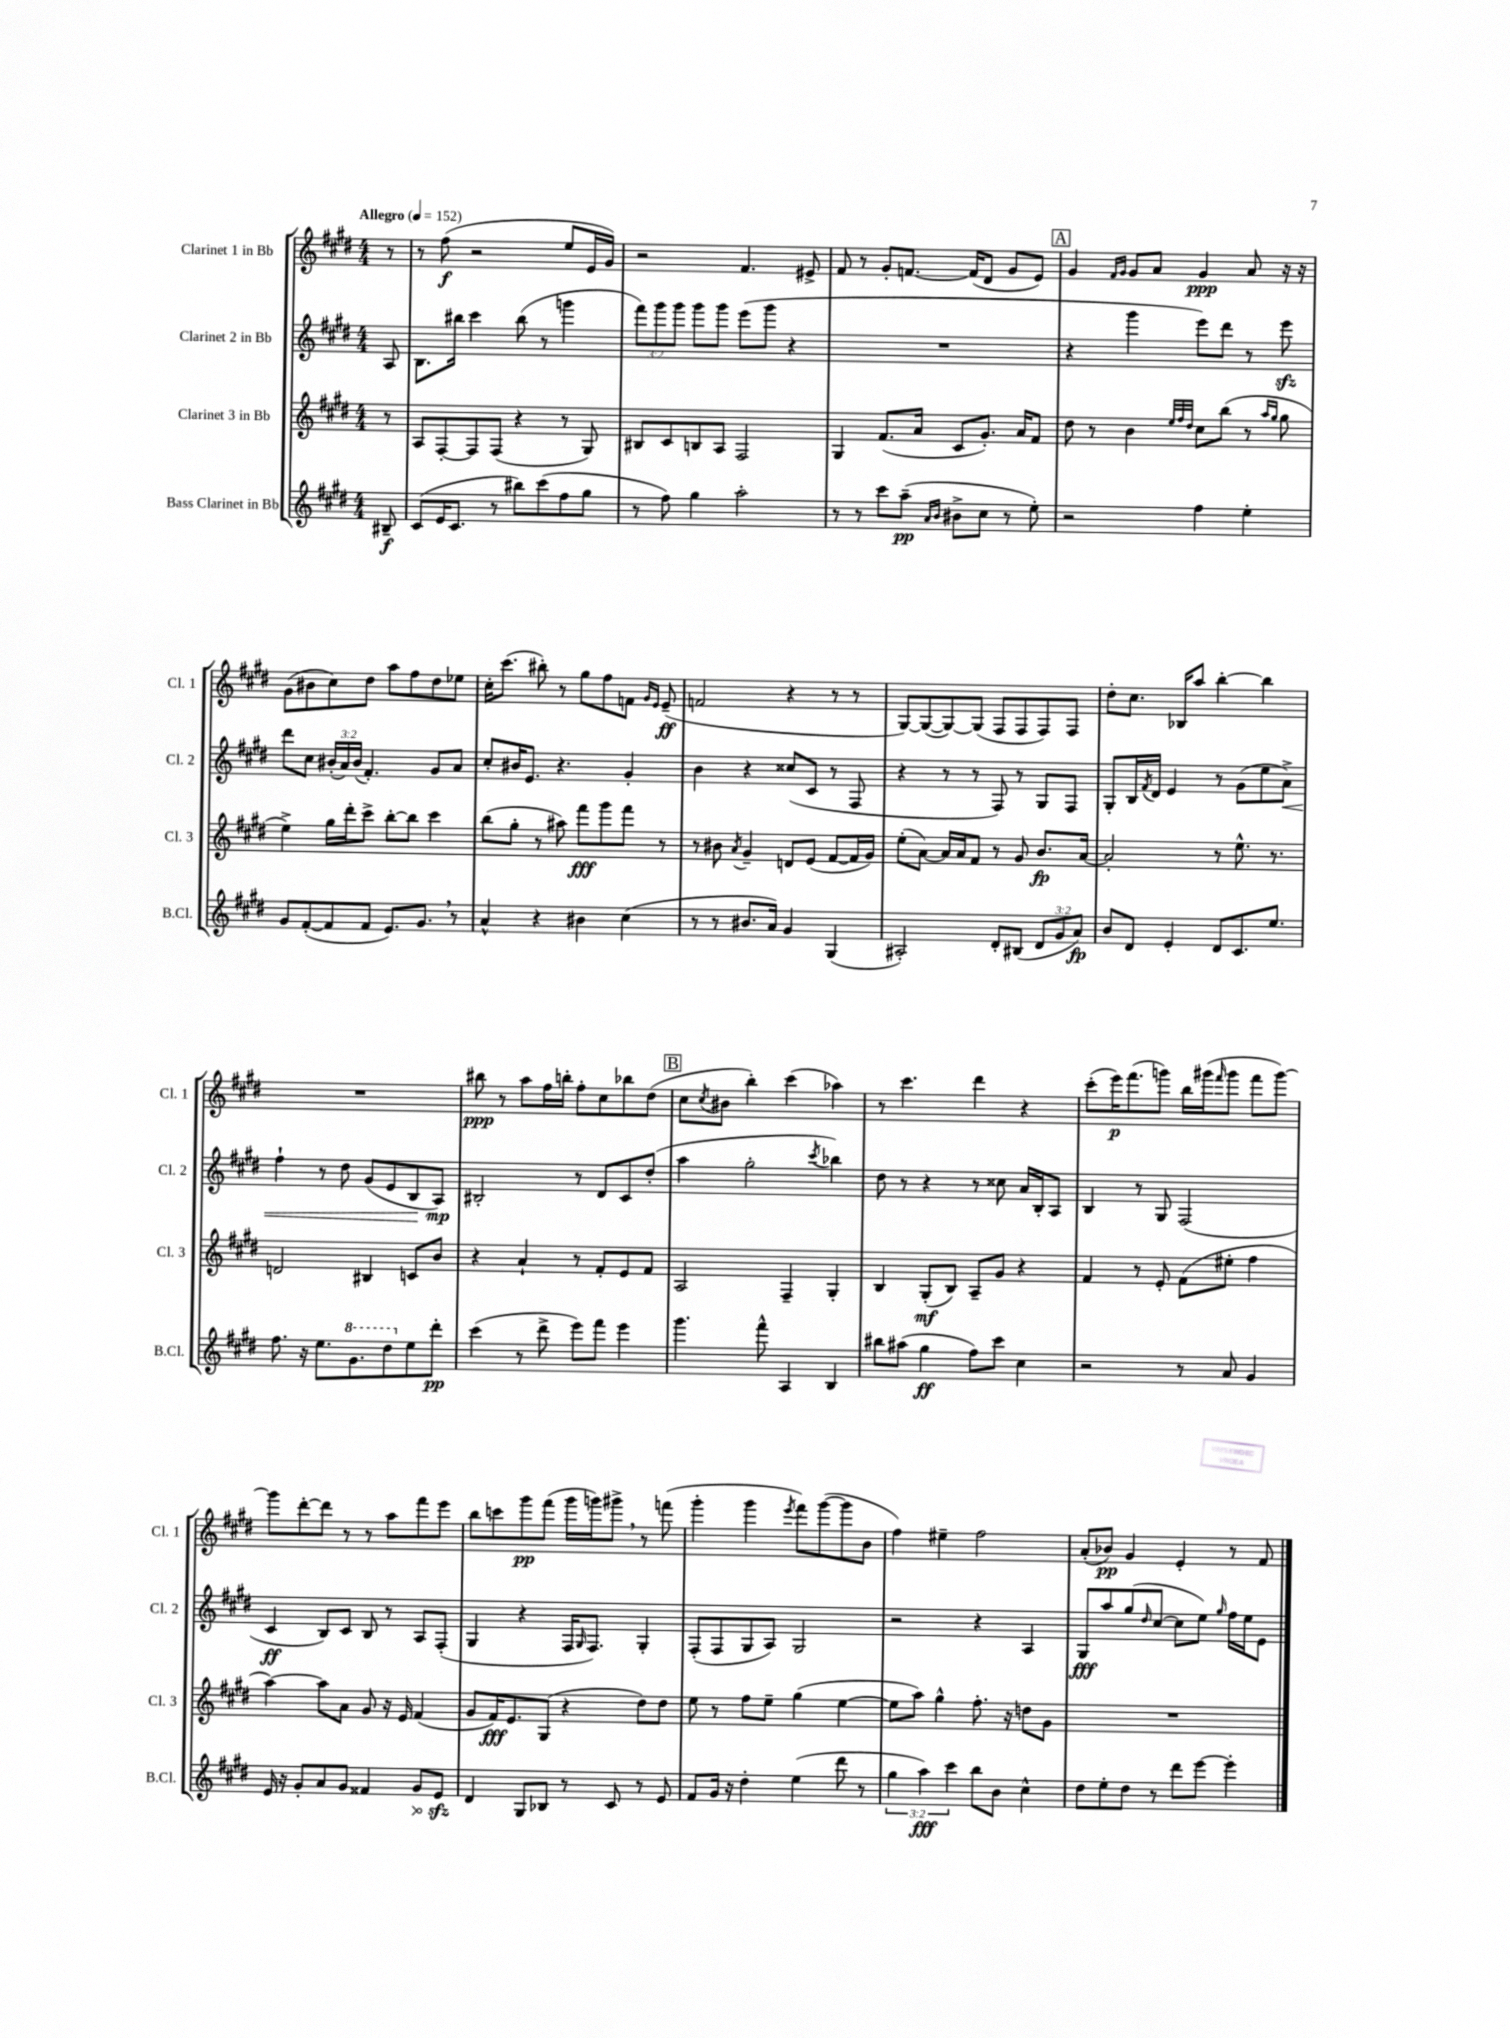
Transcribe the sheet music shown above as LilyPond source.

<<
\new StaffGroup <<
\new Staff = "s0" \with { instrumentName = "Clarinet 1 in Bb" shortInstrumentName = "Cl. 1" } {
    \clef treble \key e \major \numericTimeSignature \time 4/4 \partial 8 \tempo "Allegro" 4 = 152
    r8 |
    r8 fis''8\f( r2 e''8 e'16 gis'16) |
    r2 fis'4. eis'8-> |
    fis'8 r8 gis'8-. f'8.~ f'16( dis'8 gis'8 e'8) |
    \mark \markup { \box "A" } gis'4 \grace { fis'16 gis'16 } gis'8 a'8 gis'4\ppp a'8 r16 r16 |
    gis'8( bis'8 cis''8) dis''8 a''8 fis''8 dis''8 ees''8 |
    cis''16-. cis'''8.( bis''8-.) r8 gis''8 fis''8 f'8 \grace { gis'16 e'16 } e'8--\ff( |
    f'2 r4 r8 r8 |
    gis8~) gis8~( gis8~) gis8( fis8 fis8 fis8) fis8 |
    dis''8-. cis''8. bes16 a''8 b''4~-. b''4 |
    R1 |
    bis''8\ppp r8 a''8 fis''16 b''16-. fis''8-. cis''8 bes''8 dis''8( |
    \mark \markup { \box "B" } cis''8 \acciaccatura { cis''8 } bis'8 b''4-.) cis'''4( aes''4) |
    r8 cis'''4. dis'''4 r4 |
    cis'''8-.( e'''16\p) fis'''8.( g'''8) b''16 gis'''16( \grace { fis'''16 } gis'''8 fis'''8 gis'''8~) |
    gis'''8 dis'''8~-. dis'''8 r8 r8 a''8 fis'''8 e'''8 |
    b''8 c'''8 gis'''8\pp fis'''8( gis'''16 g'''16) gis'''8-> \breathe r8 f'''8( |
    gis'''4-. gis'''4 \acciaccatura { e'''8 } fis'''8) gis'''8~( gis'''8 b'8 |
    fis''4) eis''4-- fis''2 |
    a'8-.( bes'8\pp) gis'4 e'4-. r8 fis'8 \bar "|." |
}
\new Staff = "s1" \with { instrumentName = "Clarinet 2 in Bb" shortInstrumentName = "Cl. 2" } {
    \clef treble \key e \major \numericTimeSignature \time 4/4 \override Staff.TupletNumber.text = #tuplet-number::calc-fraction-text \partial 8
    a8 |
    b8. bis''16 cis'''4 bis''8( r8 g'''4 |
    \tuplet 3/2 { fis'''8) gis'''8 gis'''8 } gis'''8 gis'''8 e'''8( gis'''8 r4 |
    R1 |
    \mark \markup { \box "A" } r4 gis'''4 e'''8) dis'''8 r8 e'''8\sfz |
    dis'''8 cis''8 \tuplet 3/2 { bis'16-.( a'16) bis'16( } fis'4.-.) gis'8 a'8 |
    cis''8-. bis'16 e'8. r4. gis'4-. |
    b'4 r4 cisis''8( cis'8 r8 fis8 |
    r4 r8 r8 fis8) r8 gis8 fis8 |
    gis8-. b16 \acciaccatura { fis'8 } dis'16 e'4 r8 gis'8( e''8 a'8->\<) |
    fis''4-! r8 dis''8 gis'8( e'8 b8\! a8\mp) |
    bis2-. r8 dis'8 cis'8 dis''8-.( |
    \mark \markup { \box "B" } a''4 gis''2-. \acciaccatura { cis'''8 } bes''4) |
    dis''8 r8 r4 r8 cisis''8 a'16 b16-. a8 |
    b4 r8 gis8 fis2( |
    cis'4\ff b8) cis'8 b8 r8 a8 fis8-.( |
    gis4 r4 fis16 \grace { gis16 } fis8.) gis4-. |
    fis8-.( fis8 gis8 a8) gis2 |
    r2 r4 a4 |
    gis8\fff a''8 gis''8( \grace { dis''16 } cis''8~ cis''8 e''8) \grace { gis''16 } fis''16 e''16 e'8 \bar "|." |
}
\new Staff = "s2" \with { instrumentName = "Clarinet 3 in Bb" shortInstrumentName = "Cl. 3" } {
    \clef treble \key e \major \numericTimeSignature \time 4/4 \partial 8
    r8 |
    a8 fis8~-. fis8 fis8( r4 r8 gis8) |
    bis8 cis'8 b8 a8 fis2 |
    gis4 fis'8.( a'16 cis'8 gis'8.-.) a'16 fis'8 |
    \mark \markup { \box "A" } dis''8 r8 b'4 \grace { e''32 fis''32 dis''32 } cis''8 b''8( r8 \grace { a''16 gis''16 } gis''8 |
    e''4->) gis''16 dis'''16-. cis'''8-> b''8~-. b''8 cis'''4 |
    b''8( gis''8-. r8 ais''8) fis'''8\fff gis'''8 fis'''8 r8 |
    r8 bis'8 \acciaccatura { a'8 } gis'4-- d'8 e'8( fis'8~ fis'16 gis'16) |
    e''8-.( a'8~) a'16 a'16 fis'8 r8 gis'8 b'8.\fp a'16~ |
    a'2-. r8 e''8.-^ r8. |
    d'2 bis4 c'8 b'8 |
    r4 a'4-! r8 fis'8-. e'8 fis'8 |
    \mark \markup { \box "B" } a2 fis4-- gis4-. |
    b4 gis8-.\mf( b8) a8-- gis'8 r4 |
    fis'4 r8 e'8-. fis'8( eis''8-. fis''4 |
    a''4~) a''8 a'8 gis'8 r16 e'16 fis'4( |
    gis'8 fis'16\fff) e'8. gis8( r4 dis''8) dis''8 |
    e''8 r8 fis''8 e''8-- gis''4( e''4~ |
    e''8 a''8) gis''4-^ fis''8.-. r16 d''8 gis'8 |
    R1 \bar "|." |
}
\new Staff = "s3" \with { instrumentName = "Bass Clarinet in Bb" shortInstrumentName = "B.Cl." } {
    \clef treble \key e \major \numericTimeSignature \time 4/4 \override Staff.TupletNumber.text = #tuplet-number::calc-fraction-text \partial 8
    bis8--\f |
    cis'8( e'16 cis'8. r8 bis''8) cis'''8( fis''8 gis''8 |
    r8 fis''8) gis''4 a''2-. |
    r8 r8 cis'''8 a''8--\pp( \grace { a'16 b'16 } bis'8-> cis''8 r8 e''8-.) |
    \mark \markup { \box "A" } r2 fis''4 e''4-. |
    gis'8 fis'8~-.( fis'8 fis'8 e'8.) gis'8. \breathe r8 |
    a'4-^ r4 bis'4 cis''4( |
    r8 r8 bis'8. a'16) gis'4 gis4( |
    ais2-.) dis'8-. bis8( \tuplet 3/2 { dis'8 gis'8 a'8\fp) } |
    b'8 dis'8 e'4-. dis'8 cis'8. e''8. |
    fis''8. r16 e''8. \ottava #1 gis''8. dis'''8 \ottava #0 e''8 dis'''8-.\pp |
    cis'''4( r8 dis'''8-> e'''8) fis'''8 e'''4 |
    \mark \markup { \box "B" } gis'''4. fis'''8-^ a4 b4 |
    bis''8 ais''8( gis''4\ff fis''8) cis'''8 cis''4 |
    r2 r8 a'8 gis'4 |
    e'16 r16 gis'8-. a'8 gis'8 fisis'4 \once \override Hairpin.circled-tip = ##t gis'8\> e'8\sfz\! |
    dis'4 gis8 bes8 r8 cis'8 r8 e'8 |
    fis'8 gis'16 r16 dis''4-. e''4( dis'''8 r8 |
    \tuplet 3/2 { gis''4 a''4\fff) cis'''4 } b''8 b'8 cis''4-^ |
    dis''8 e''8-. dis''8 r8 dis'''8 e'''8~ e'''4-. \bar "|." |
}
>>
>>
\layout { \context { \Score \remove "Bar_number_engraver" } }
